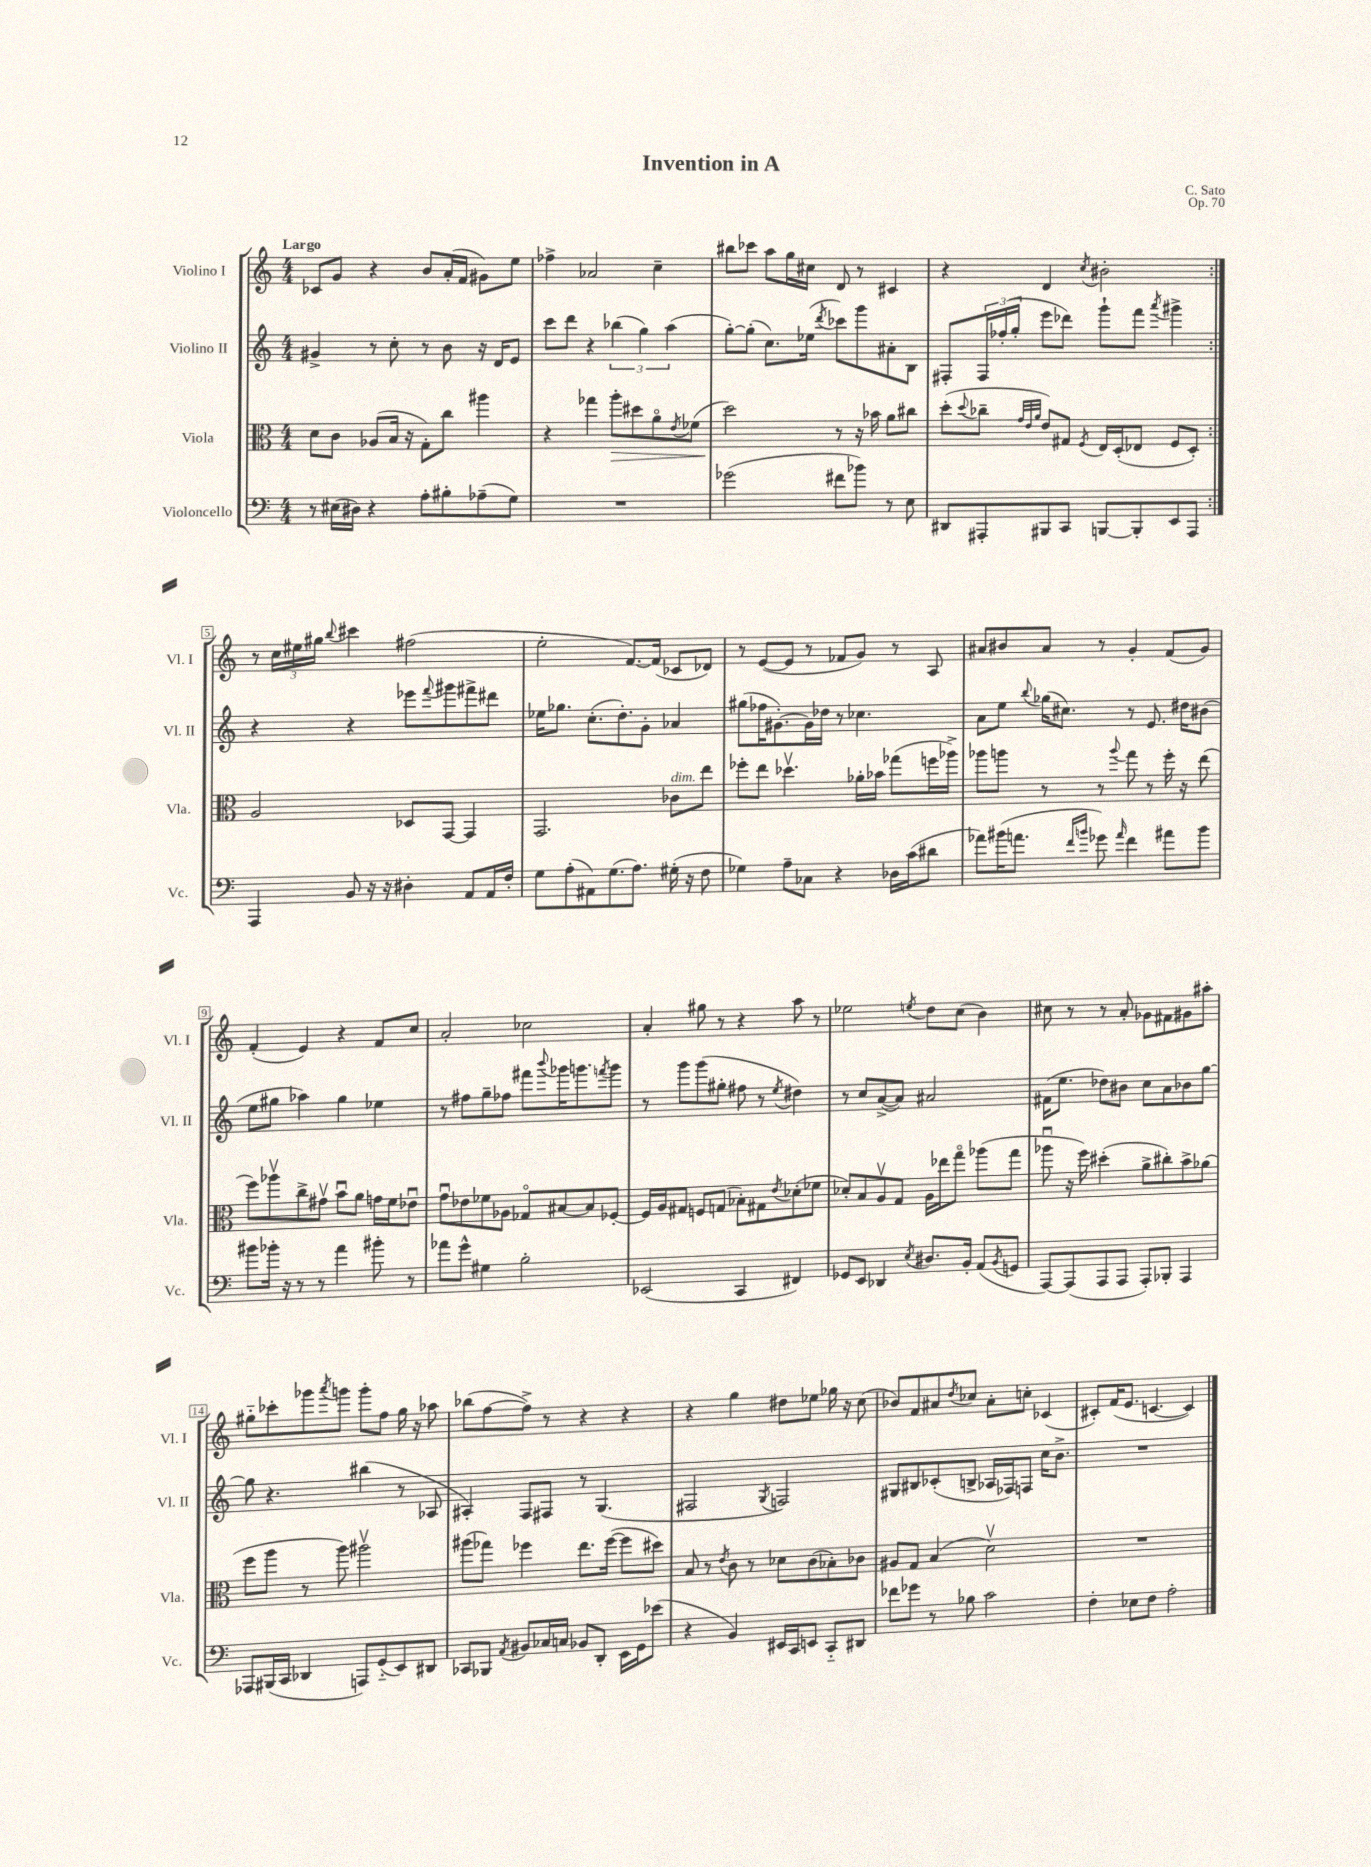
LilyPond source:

\header { title = "Invention in A" composer = "C. Sato" opus = "Op. 70" }
<<
\new StaffGroup <<
\new Staff = "s0" \with { instrumentName = "Violino I" shortInstrumentName = "Vl. I" } {
    \clef treble \key c \major \numericTimeSignature \time 4/4 \tempo "Largo"
    \repeat volta 2 { ces'8 g'8 r4 b'8 a'16-.( f'16 gis'8) e''8 |
    fes''4-> aes'2 c''4-- |
    bis''8 ces'''8 a''8 g''16 cis''16 d'8 r8 cis'4 |
    r4 d'4 \acciaccatura { c''8 } bis'2-. | }
    r8 \tuplet 3/2 { c''16 eis''16 gis''16 } \appoggiatura { b''8 } cis'''4 fis''2( |
    e''2-. f'8.~) f'16( ces'8 des'8) |
    r8 e'8~( e'8 r8 fes'8 g'8) r8 a8 |
    ais'8 bis'8 ais'8 r8 g'4-. f'8( g'8) |
    f'4-.( e'4) r4 f'8 c''8 |
    a'2-. ces''2 |
    a'4-. gis''8 r8 r4 a''8 r8 |
    ees''2 \acciaccatura { e''8 } d''8 c''8( b'4) |
    cis''8 r8 r8 a'8-. ges'8 fis'8 gis'8 ais''8-. |
    gis''8-_ ces'''8-. ges'''8 \acciaccatura { a'''8 } g'''8 g'''8-. f''8 gis''16 r16 aes''8 |
    bes''8( f''8~ f''8->) r8 r4 r4 |
    r4 g''4 dis''8 ees''8 ges''16 r16 c''8( |
    bes'8) f'8 ais'8 \acciaccatura { d''8 } ces''8 ais'8-. c''8-. ces'4( |
    cis'8-.) f'16( e'8. c'4.~ c'4) \bar "|." |
}
\new Staff = "s1" \with { instrumentName = "Violino II" shortInstrumentName = "Vl. II" } {
    \clef treble \key c \major \numericTimeSignature \time 4/4
    \repeat volta 2 { gis'4-> r8 c''8-. r8 b'8 r16 d'16 e'8 |
    c'''8 d'''8 r4 \tuplet 3/2 { bes''4( g''4) a''4( } |
    g''8~-.) g''8-.( c''8.) ees''16( \acciaccatura { d'''8 } ces'''8) g'''8 ais'8-. b8 |
    fis8-. \tuplet 3/2 { fis16 fes''16-.( g''16-. } e'''8 des'''8) g'''8-! f'''8 \acciaccatura { a'''8 } gis'''4-> | }
    r4 r4 ees'''8 \appoggiatura { f'''8 } gis'''8 fis'''8-> dis'''8 |
    ees''16 ges''8. c''8.-.( d''8.-.) g'8-. aes'4 |
    gis''8( fes''16 gis'8.~-.) gis'16 des''16 r8 ces''4. |
    a'8 e''8 \appoggiatura { b''8 } ges''16( cis''8.) r8 e'8. dis''16 bis'8( |
    e''8 gis''8 aes''4) gis''4 ees''4 |
    r8 fis''8 g''8-- fes''8 fis'''8 \appoggiatura { b'''8 } ges'''16 g'''8. \acciaccatura { f'''8 } g'''8 |
    r8 g'''8 g'''8( gis''8-. fis''8 r8 \acciaccatura { e''8 } dis''4) |
    r8 c''8 a'8~->( a'8) ais'2 |
    fis'16( e''8. des''8) bis'8 c''8 a'8 bes'8 g''8~ |
    g''8 r4. bis''4( r8 aes8 |
    ais4-.) f8 fis8 r8 g4.( |
    fis2 \acciaccatura { g8 } f2) |
    gis8 bis8 ces'8-.( b8-> aes16 fes16) f8 c''16 b'8.-> |
    R1 \bar "|." |
}
\new Staff = "s2" \with { instrumentName = "Viola" shortInstrumentName = "Vla." } {
    \clef alto \key c \major \numericTimeSignature \time 4/4
    \repeat volta 2 { d'8 c'8 aes8( b16 r16 g8-.) c''8 ais''4 |
    r4 ges''4 a''8-.\> dis''8 a'8\flageolet \acciaccatura { e'8 } fes'8( |
    d''2\!) r8 r16 bes'16 a'8 cis''8 |
    d''8-.( \appoggiatura { d''8 } ces''8-- \grace { g'32 e'32 a'32 } e'8) gis8 \acciaccatura { f8 } e16 d16-.( ees8 f8 d8-.) | }
    a2 des8 g,8~ g,4 |
    g,2. ces'8^\markup { \italic "dim." } e''8 |
    fes''8-. e''8 des''4.\upbow aes'16-. bes'16 ges''8( f''16 aes''16->) |
    aes''8 a''8 r8 r8 \appoggiatura { a''8 } g''8 r8 f''16-. r16 e''8( |
    f''8) aes''8\upbow c''8-> gis'8\upbow b'8\downbow a'8 g'16 f'16 ees'8\downbow |
    g'8\downbow ees'8 fes'8 aes8 ges8\flageolet bis8~ bis8 fes8~-. |
    fes16 a16 gis8 f8 g8( bes8-.) gis8 \acciaccatura { e'8 } des'8-.( fes'8 |
    des'8-.) b8 a8\upbow g8 a16 ees''16 g''8\flageolet aes''8( g''8 |
    aes''8\downbow r16 f''16) dis''4-.( a'8-> cis''8-.) b'8-> aes'8( |
    f''8 a''8 r8 a''8) ais''2\upbow |
    ais''8( ges''8) fes''4 e''8. fes''16~( fes''8 dis''8) |
    b8 r8 \acciaccatura { e'8 } c'8 r8 des'8 c'8( bes8-.) ces'8 |
    ais8 g8 b4( d'2\upbow) |
    R1 \bar "|." |
}
\new Staff = "s3" \with { instrumentName = "Violoncello" shortInstrumentName = "Vc." } {
    \clef bass \key c \major \numericTimeSignature \time 4/4
    \repeat volta 2 { r8 eis16( dis16) r4 a8-. bis8-. aes8--( g8) |
    R1 |
    ges'2( fis'8 bes'8) r8 e8 |
    dis,8 ais,,8-. bis,,8 c,8 b,,8~ b,,8-. e,8 ais,,8 | }
    a,,4 b,8 r16 r16 dis4-. a,8 a,16 f16-. |
    g8 a8-.( ais,8) g8.( a8.) gis16-.( r16 f8 |
    ges4) a8-- ces8 r4 des16 c'16( dis'8 |
    aes'8) bis'16( a'8. \grace { f'16 b'16 } ges'8) \grace { a'16 } f'4 ais'8 b'8 |
    bis'8 bes'16-. r16 r8 r8 a'4 bis'8-. r8 |
    aes'8 g'8-^ gis4 b2-. |
    ees,2( c,4 fis,4) |
    ges,8 e,8 des,4 \acciaccatura { e8 } dis8. b,16-. a,8( \acciaccatura { b,8 } g,8 |
    a,,8~) a,,8( a,,8 a,,8 a,,8-.) bes,,8-. a,,4 |
    aes,,8 bis,,16( c,16 des,4 a,,8) g,8-_( e,8) dis,8 |
    ces,8 bes,,8 \acciaccatura { a,8 } bis,8 ces16 c16 bes,8 d,8-. e,16 g,16 ees'8( |
    r4 b,4) eis,16 c,16 e,8 c,8-_ dis,8 |
    fes'8 ges'8 r8 bes8 c'2 |
    f4-. ees8 f8 a2-. \bar "|." |
}
>>
>>
\layout { \context { \Score \override BarNumber.stencil = #(make-stencil-boxer 0.1 0.3 ly:text-interface::print) } }
